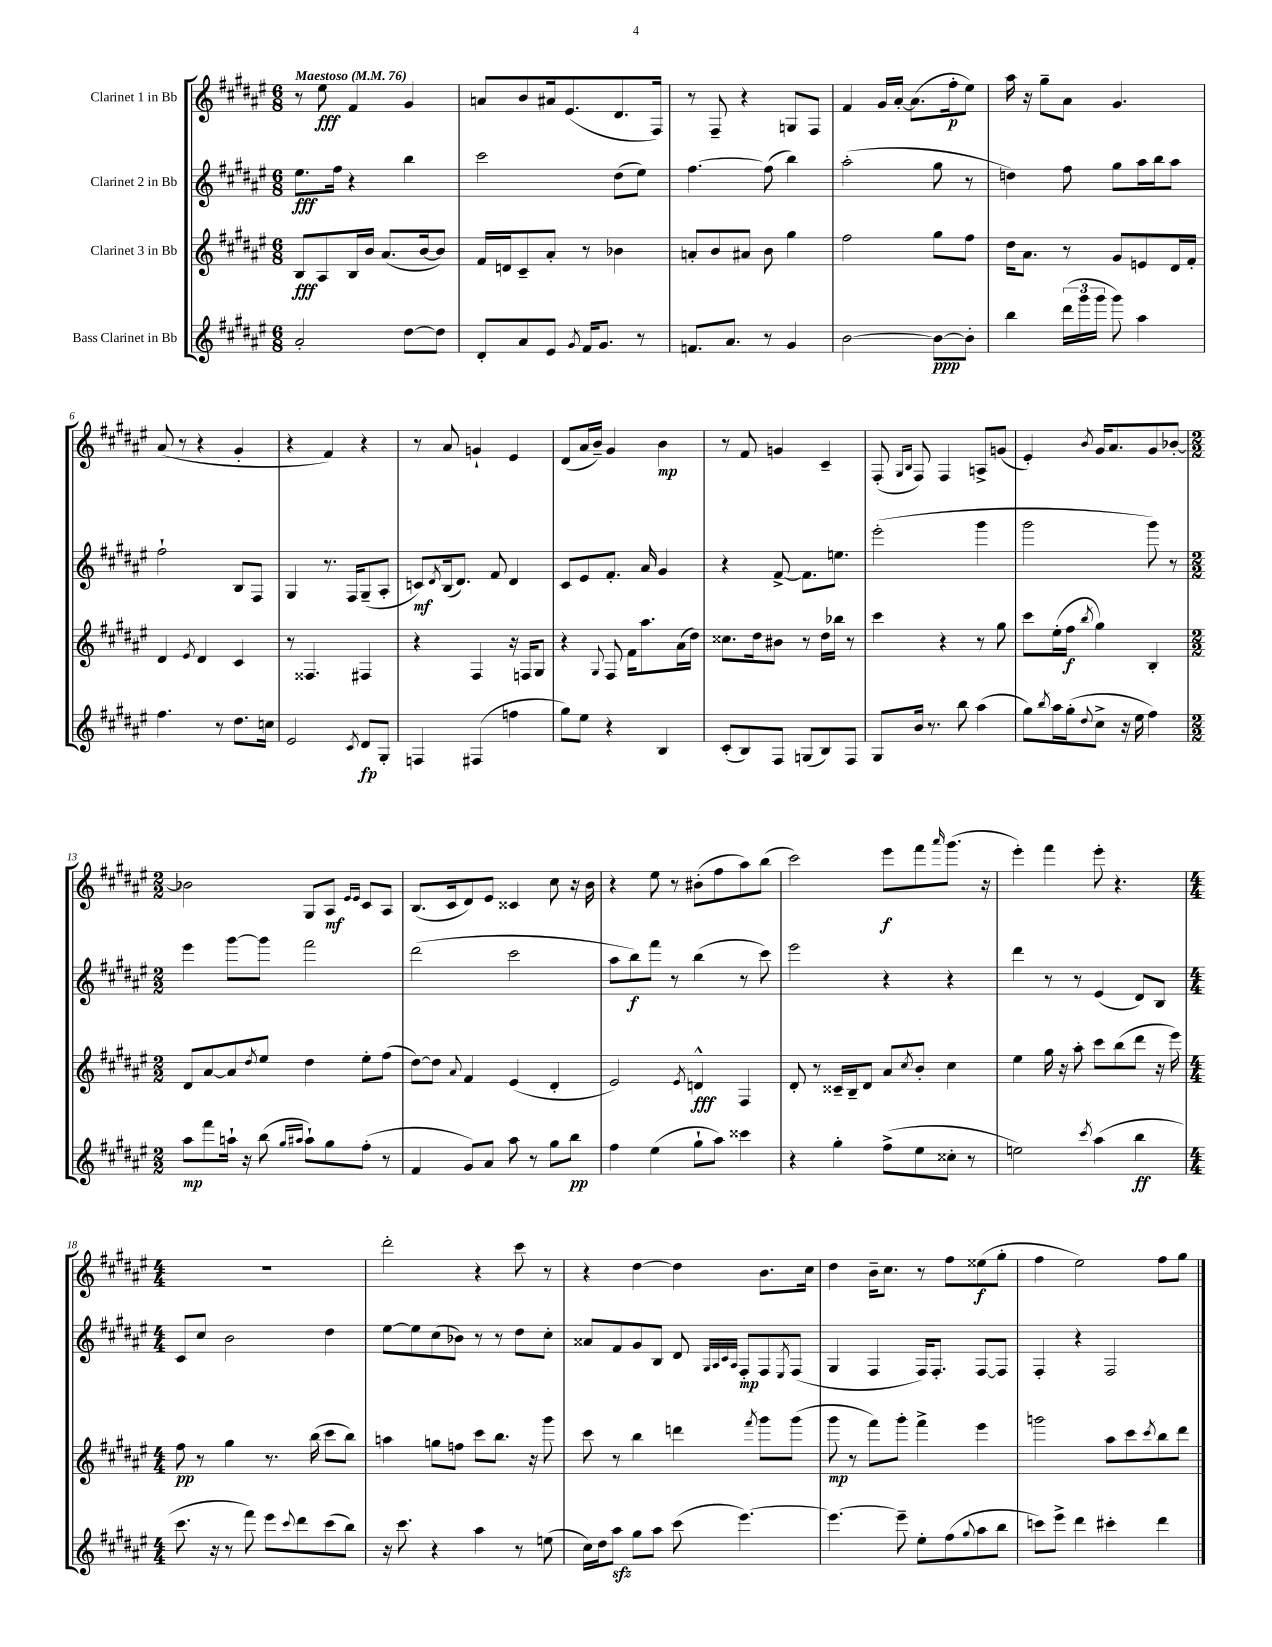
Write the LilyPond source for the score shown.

<<
\new StaffGroup <<
\new Staff = "s0" \with { instrumentName = "Clarinet 1 in Bb" } {
    \clef treble \key fis \major \numericTimeSignature \time 6/8 \tempo "Maestoso" 4 = 76
    r8 eis''8\fff fis'4 gis'4 |
    a'8 b'8 ais'16 eis'8.( dis'8. fis16) |
    r8 fis8-- r4 g8 fis8 |
    fis'4 gis'16 ais'16~-. ais'8.( fis''16-.\p eis''8) |
    ais''16 r16 gis''8-- ais'8 gis'4. |
    ais'8( r8 r4 gis'4-. |
    r4 fis'4) r4 |
    r8 ais'8 g'4-! eis'4 |
    dis'8( ais'16 b'16--) gis'4 b'4\mp |
    r8 fis'8 g'4 cis'4-- |
    fis8-.( \grace { gis16 b16 } fis8) fis4 a8-> g'8( |
    eis'4-.) \acciaccatura { b'8 } gis'16 ais'8. gis'8 bes'8~-. |
    \numericTimeSignature \time 2/2 bes'2 gis8 ais8\mf \grace { eis'16 eis'16 } cis'8 ais8 |
    b8.( cis'16 dis'8) eis'8 cisis'4 cis''8 r16 b'16 |
    r4 eis''8 r8 bis'8-.( fis''8 ais''8) b''8( |
    cis'''2) eis'''8\f fis'''8 \grace { ais'''16 } gis'''8.( r16 |
    eis'''4-.) fis'''4 eis'''8-. r4. |
    \numericTimeSignature \time 4/4 R1 |
    dis'''2-. r4 cis'''8 r8 |
    r4 dis''4~ dis''4 b'8. cis''16 |
    dis''4 b'16-- cis''8. r8 fis''8 eisis''8\f( gis''8-. |
    fis''4 eis''2) fis''8 gis''8 \bar "|." |
}
\new Staff = "s1" \with { instrumentName = "Clarinet 2 in Bb" } {
    \clef treble \key fis \major \numericTimeSignature \time 6/8
    eis''8.\fff fis''16 r4 b''4 |
    cis'''2 dis''8( eis''8) |
    fis''4.~ fis''8( b''4) |
    ais''2-.( gis''8 r8 |
    d''4) fis''8 gis''8 ais''16 b''16 ais''8 |
    fis''2-! b8 fis8 |
    gis4 r8. fis16 gis8--( ais8-. |
    c'8\mf) \acciaccatura { dis'8 } b16( dis'8.) fis'8 dis'4 |
    cis'8 eis'8 fis'8.-. ais'16 gis'4 |
    r4 fis'8~-> fis'8. e''8. |
    eis'''2-.( gis'''4 |
    gis'''2 gis'''8) r8 |
    \numericTimeSignature \time 2/2 eis'''4 gis'''8~ gis'''8 fis'''2 |
    dis'''2( cis'''2 |
    ais''8 b''8\f) fis'''8 r8 b''4( r8 cis'''8) |
    eis'''2 r4 r4 |
    dis'''4 r8 r8 eis'4( dis'8) b8 |
    \numericTimeSignature \time 4/4 cis'8 cis''8 b'2 dis''4 |
    eis''8~ eis''8 cis''8( bes'8) r8 r8 dis''8 cis''8-. |
    aisis'8 fis'8 gis'8 b8 dis'8 \grace { gis32 ais32 cis'32 ais32 } fis8-.\mp fis8 \acciaccatura { eis8 } fis8( |
    gis4 fis4 fis16) fis8.-. fis8~ fis8 |
    fis4-. r4 fis2 \bar "|." |
}
\new Staff = "s2" \with { instrumentName = "Clarinet 3 in Bb" } {
    \clef treble \key fis \major \numericTimeSignature \time 6/8
    b8\fff ais8 b16 b'16 ais'8.( b'16~ b'8) |
    fis'16 d'16 cis'8-- ais'8-. r8 bes'4 |
    a'8-. b'8 ais'8 b'8 gis''4 |
    fis''2 gis''8 fis''8 |
    dis''16 ais'8. r8 gis'8 e'8 dis'16 fis'16-. |
    dis'4 \acciaccatura { eis'8 } dis'4 cis'4 |
    r8 fisis4. fis4 |
    r4 fis4 r16 f16 gis8 |
    r4 \appoggiatura { gis8 } fis8 fis'16 ais''8. ais'16( dis''16) |
    cisis''8. dis''16 bis'8 r8 dis''16 bes''16 r8 |
    cis'''4 r4 r8 gis''8 |
    cis'''8 eis''16-.( fis''16\f \acciaccatura { b''8 } gis''4) b4-. |
    \numericTimeSignature \time 2/2 dis'8 ais'8~ ais'8 \acciaccatura { dis''8 } eis''8 dis''4 eis''8-. fis''8( |
    dis''8~) dis''8 \appoggiatura { ais'8 } fis'4 eis'4( dis'4-. |
    eis'2) \acciaccatura { eis'8 } d'4-^\fff fis4 |
    dis'8-. r8 cisis'16-- b16-- dis'8 ais'8 \acciaccatura { cis''8 } b'8-. cis''4 |
    eis''4 gis''16 r16 ais''8-. cis'''8 b''8( dis'''8 r16 eis'''16) |
    \numericTimeSignature \time 4/4 fis''8\pp r8 gis''4 r8. b''16( cis'''8 b''8) |
    a''4 g''8 f''8 cis'''8 b''8. r16 gis'''8 |
    cis'''8 r8 b''4 d'''4 \acciaccatura { fis'''8 } gis'''8 gis'''8( |
    gis'''8\mp r8 fis'''8) gis'''8-. fis'''4-> eis'''4 |
    g'''2 ais''8 cis'''8 \acciaccatura { cis'''8 } b''8 dis'''8 \bar "|." |
}
\new Staff = "s3" \with { instrumentName = "Bass Clarinet in Bb" } {
    \clef treble \key fis \major \numericTimeSignature \time 6/8
    ais'2-. dis''8~ dis''8 |
    dis'8-. ais'8 eis'8 \acciaccatura { gis'8 } fis'16 gis'8. r8 |
    f'8. ais'8. r8 gis'4 |
    b'2~ b'8~\ppp b'8-. |
    b''4 \tuplet 3/2 { dis'''16( gis'''16 gis'''16 } gis'''8) ais''4 |
    fis''4. r8 dis''8. c''16 |
    eis'2 \acciaccatura { cis'8 } dis'8\fp gis8-. |
    f4 fis4( f''4 |
    gis''8) eis''8 r4 b4 |
    cis'8-.( b8) fis8 g8( b8) fis8 |
    gis8 b'16 r8. b''8 ais''4( |
    gis''8) \acciaccatura { b''8 } ais''16 gis''16-.( \appoggiatura { dis''8 } cis''8-> r16 eis''16 fis''4) |
    \numericTimeSignature \time 2/2 ais''8\mp fis'''8 a''16-! r16 b''8( \grace { gis''16 ais''16 } ais''8-!) gis''8 fis''8-.( r8 |
    fis'4 gis'8) ais'8 ais''8 r8 gis''8 b''8\pp |
    fis''4 eis''4( gis''8-! ais''8) cisis'''4 |
    r4 gis''4-. fis''8->( eis''8 cisis''8-. r8 |
    e''2) \acciaccatura { cis'''8 } ais''4( b''4\ff |
    \numericTimeSignature \time 4/4 cis'''8. r16 r8 fis'''8) eis'''8 \appoggiatura { cis'''8 } dis'''8 cis'''8( b''8) |
    r16 cis'''8. r4 ais''4 r8 e''8( |
    cis''16) dis''16 ais''8\sfz gis''8 ais''8 cis'''8( eis'''4.~) |
    eis'''4.~ eis'''8-- eis''8-. fis''8( \appoggiatura { gis''8 } ais''8 b''8 |
    c'''8) eis'''8-> dis'''4 cis'''4-. dis'''4 \bar "|." |
}
>>
>>
